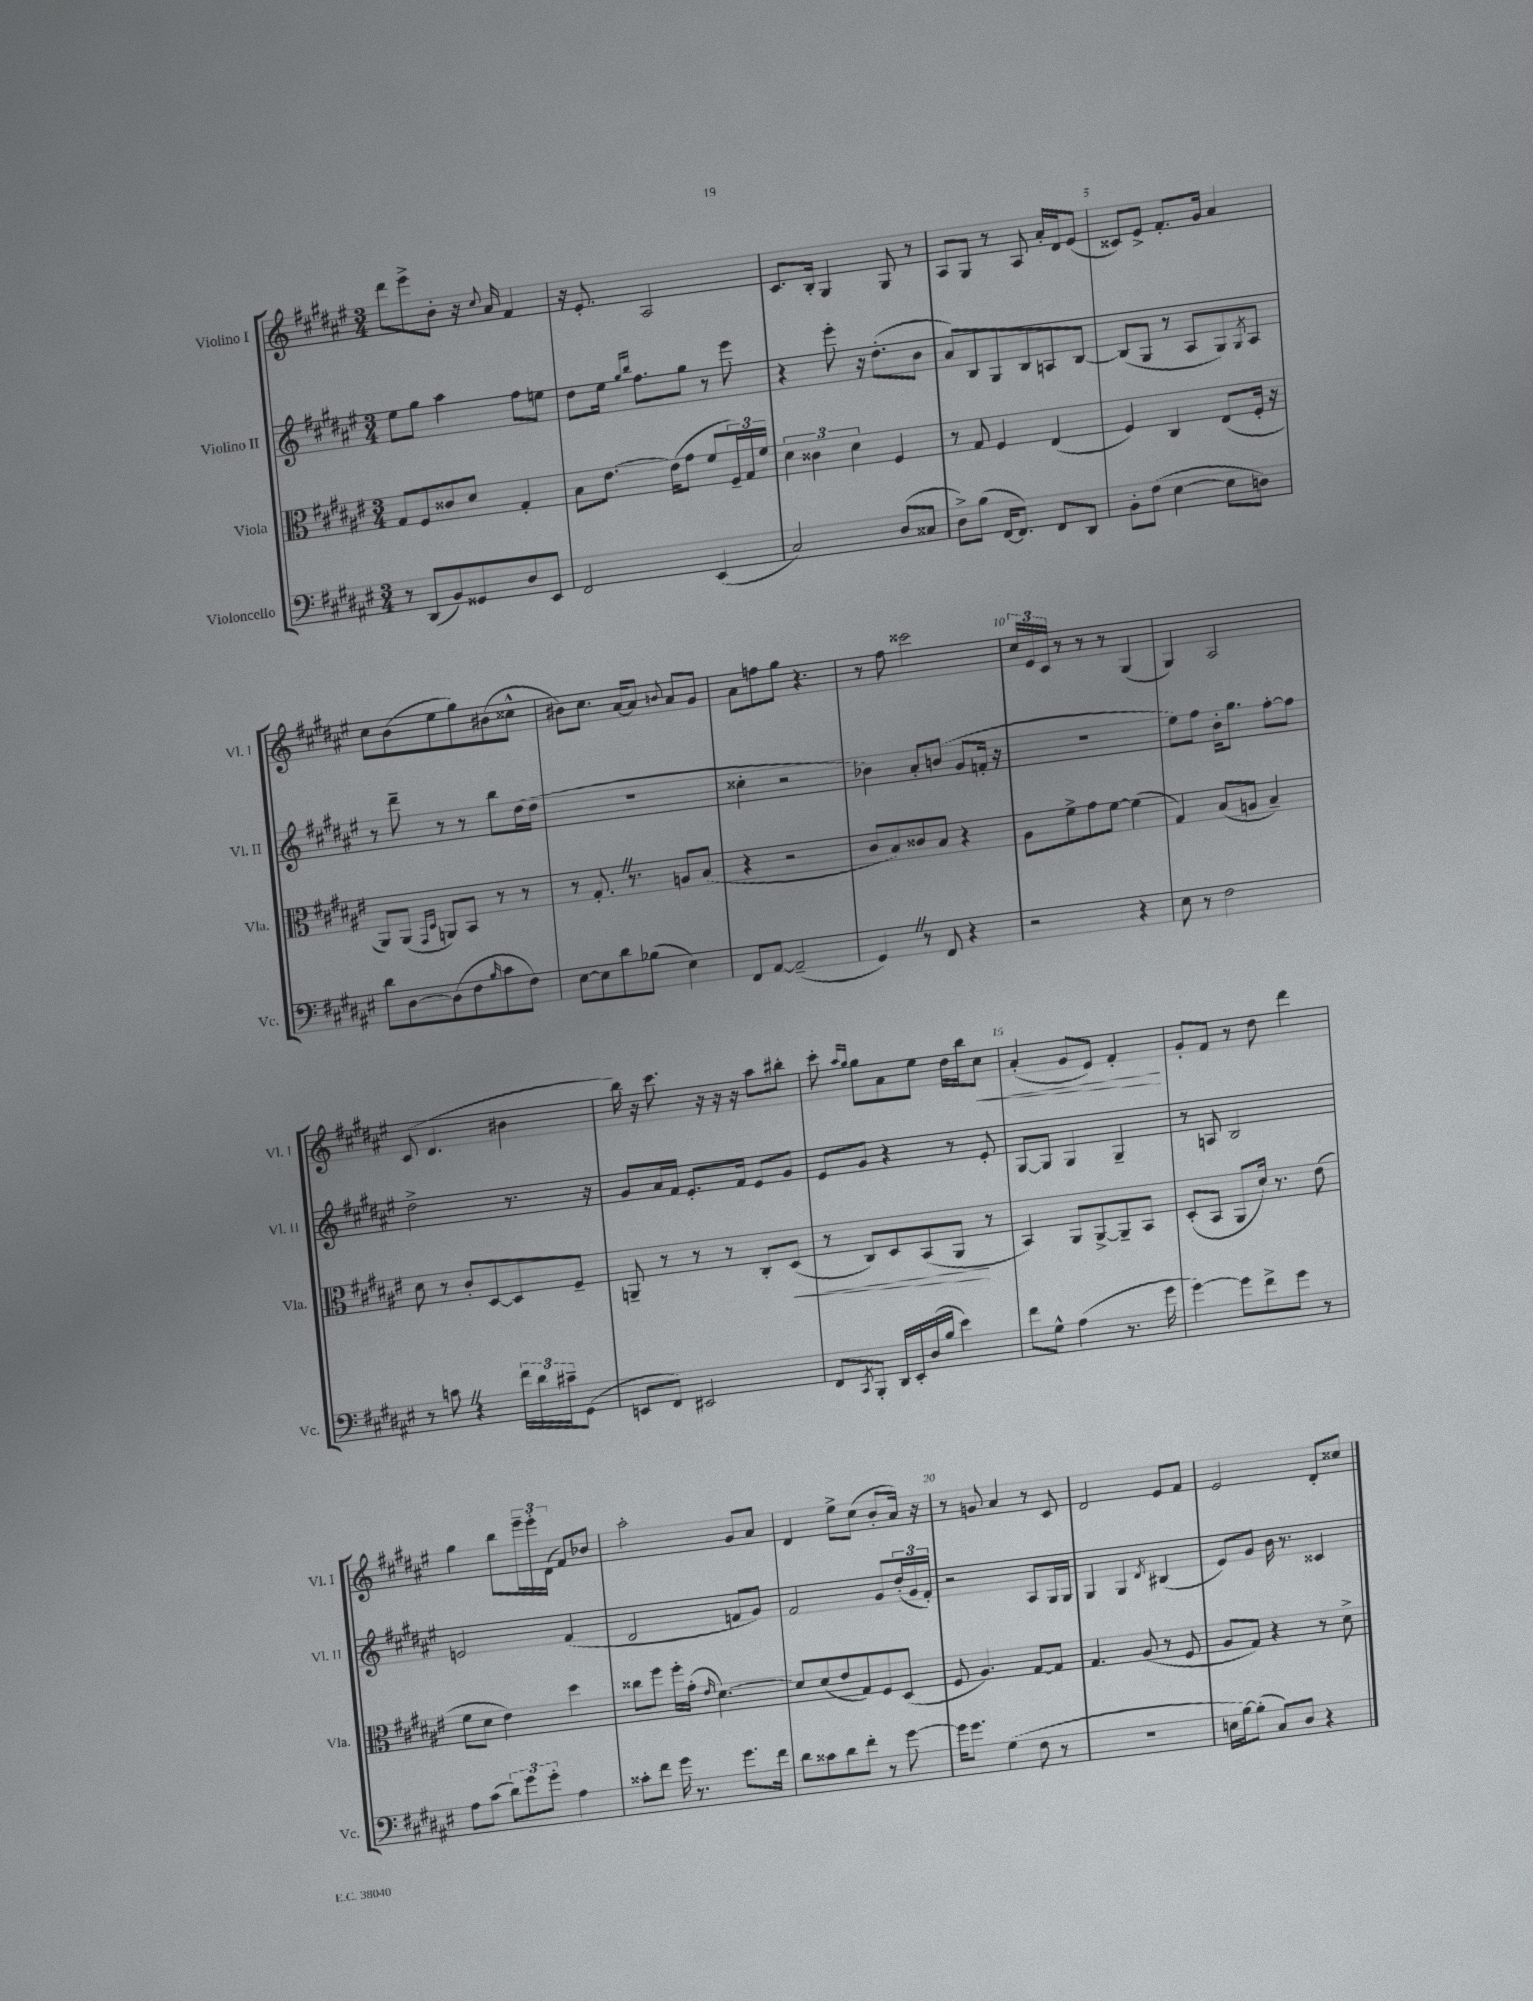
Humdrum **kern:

**kern	**kern	**kern	**kern
*staff4	*staff3	*staff2	*staff1
*clefF4	*clefC3	*clefG2	*clefG2
*k[f#c#g#d#a#e#]	*k[f#c#g#d#a#e#]	*k[f#c#g#d#a#e#]	*k[f#c#g#d#a#e#]
*M3/4	*M3/4	*M3/4	*M3/4
8r	8G#	8ee#	8ddd#
(8DD#	8F#	8gg#	8eee#^
8BB)	8c##	4aa#	8b'
8GG##	8d#	.	16r
.	.	.	8qqcc#
.	.	.	16a#
8D#	4G#'	8ff#	4f#
8EE#	.	8ee	.
=	=	=	=
2FF#	8B	8dd#	16r
.	.	.	8.e#'
.	[8.e#	16ee#	.
.	.	16qqgg#	.
.	.	16qqbb	.
.	.	8.ff#	.
.	.	.	2A#
.	(16e#]	.	.
.	8g#	8gg#	.
(4EE#	8f#	8r	.
.	24F#~)	8eee#	.
.	24G#	.	.
.	24f#	.	.
=	=	=	=
2C#)	6d#	4r	8.c#
.	6c##	.	.
.	.	.	16B'
.	.	8eee#'	4G#
.	6d#	.	.
.	.	16r	.
.	.	(8.dd#'	.
(8D#	4F#	.	8G#
8C##	.	8b	8r
=	=	=	=
8D#^)	8r	8a#)	8A#
(8B	8G#	8B	8G#
[16FF#	4F#	8G#	8r
8.FF#])	.	.	.
.	.	8B	8A#
8FF#	(4E#	8A	16a#'
.	.	.	16d#
8DD#	.	[8B	(8e#
=	=	=	=
8BB'	4F#)	(8B]	8c##)
(8F#	.	8G#	8e#^
[4E#	4C#	8r	8.f#'
.	.	8A#	.
.	.	.	16g#
8E#]	(8E#	8G#)	4a#
.	.	8qG#	.
8D)	16F#'	8A#	.
.	16r	.	.
=	=	=	=
8d#	8AA#)	8r	8cc#
[8D#	(8AA#	8ddd#~	(8b
.	16qqGG#	.	.
.	16qqD#	.	.
(8D#]	8AA)	8r	8ee#
8F#	8BB	8r	8gg#)
16qqB	.	.	.
8c#	8r	8bb	(8b#
8F#)	8r	(16dd#	8cc##^^
.	.	16dd#	.
=	=	=	=
[8E#	8r	2.r	8b#)
8E#]	8.G#'	.	8.cc#
8d#	.	.	.
.	8.r	.	[16a#
(8B-	.	.	8a#]
.	.	.	8qqb
4E#)	8A	.	8a#
.	(8B	.	8g#
=	=	=	=
8FF#	4r	4cc##'	8a#
[8AA#	.	.	8ff
(2AA#~]	2r	2r	8gg#
.	.	.	4.r
=	=	=	=
4GG#)	8c#	4b-)	8r
.	8B)	.	8ff#
8r	8c##	8a#'	2ccc##
8FF#	8B	(8b	.
4r	4r	8g#	.
.	.	16f'	.
.	.	16r	.
=	=	=	=
2r	8A#	2.r	24cc#
.	.	.	24e#
.	.	.	24c#
.	8f#^	.	8r
.	8g#	.	8r
.	[8f#	.	8r
4r	(4f#]	.	(4G#
=	=	=	=
8E#	4G#)	8ee#)	4G#)
8r	.	8ff#	.
2F#	(8B	16b'	2A#
.	.	8.gg#	.
.	8A	.	.
.	4B~)	[8ff#'	.
.	.	8ff#]	.
=	=	=	=
8r	8d#	2dd#^	(8c#
8c	8r	.	4.d#
4r	8c#'	.	.
.	[8D#	.	.
24f#	8D#]	8.r	4b#
24d#	.	.	.
24c#~	.	.	.
(8GG#	8F#~	.	.
.	.	16r	.
=	=	=	=
8EE	8AA~	8g#	16bb)
.	.	.	16r
8FF#)	8r	16a#	8.ccc#
.	.	16f#	.
2EE#	8r	8.e#'	.
.	.	.	16r
.	8r	.	16r
.	.	16f#	16r
.	8C#'	8e#	8aa#
.	(8D#	8g#	8bb#'
=	=	=	=
8FF#	8r	8e#	8ccc#'
.	.	.	16qqaa#
8qCC#	.	.	16qqgg#
8BBB'	8C#)	8g#	8gg#
16DD#	8D#	4r	8a#
16EE#'	.	.	.
(16D#	(8BB	.	8ee#
16B	.	.	.
4e#)	8AA#	8r	16dd#
.	.	.	16bb
.	8r	8e#'	8cc#
=	=	=	=
8f#	4BB)	[8G#	(4a#'
8G#^^	.	8G#]	.
(4A#	8AA#	4G#	8g#
.	[8AA#^	.	8e#)
8.r	8AA#~]	4G#~	4f#'
.	8BB	.	.
16g#	.	.	.
=	=	=	=
[4g#)	(8D#'	8r	8g#'
.	8BB	8A	8f#
8g#]	8AA#	2B	8r
8f#^	16d#)	.	8dd#
.	8.r	.	.
8g#	.	.	4ddd#
8r	(8e#	.	.
=	=	=	=
8A#	8f#	2e	4gg#
(8c#	8d#	.	.
12d#)	4e#)	.	8bb
12g#	.	.	.
.	.	.	24eee#~
12g#'	.	.	24eee#'
.	.	.	(24d#
4A#	4dd#	(4f#	8f#)
.	.	.	8b-
=	=	=	=
8c##'	8cc##	2d#	2aa#'
8f#	8ff#	.	.
16g#	16ff#'	.	.
8.r	(16g#'	.	.
.	16qqe#	.	.
.	[4.d#)	.	.
8.g#	.	8f	8g#
.	.	8g#)	8a#
16f#	.	.	.
=	=	=	=
8d#	8d#]	2f#	4d#
8c##	(8d#	.	.
8d#	8e#	.	8ee#^
8f#'	8G#)	.	(8cc#
8r	8F#	8g#	8b'
[8g#	(8D#	(24dd#'	16a#)
.	.	24g#	.
.	.	.	16r
.	.	24f#')	.
=	=	=	=
16g#]	8F#	2r	8r
8.g#	.	.	.
.	4.A#)	.	8g
(4G#	.	.	4a#
8F#	[8G#	8A#	8r
8r	8G#]	16G#	8c#
.	.	16G#	.
=	=	=	=
2.r	4.G#	4G#	2d#
.	.	4G#	.
.	(8A#	.	.
.	.	8qd#	.
.	8r	(4B#	8e#
.	8F#	.	8f#
=	=	=	=
16E	8A#	8e#)	2e#
[16B)	.	.	.
(8B']	8G#)	8g#	.
8C#)	4r	16b	.
.	.	8.r	.
8D#	.	.	.
4r	8r	4c##	8d#'
.	8d#^	.	8cc##
==	==	==	==
*-	*-	*-	*-
